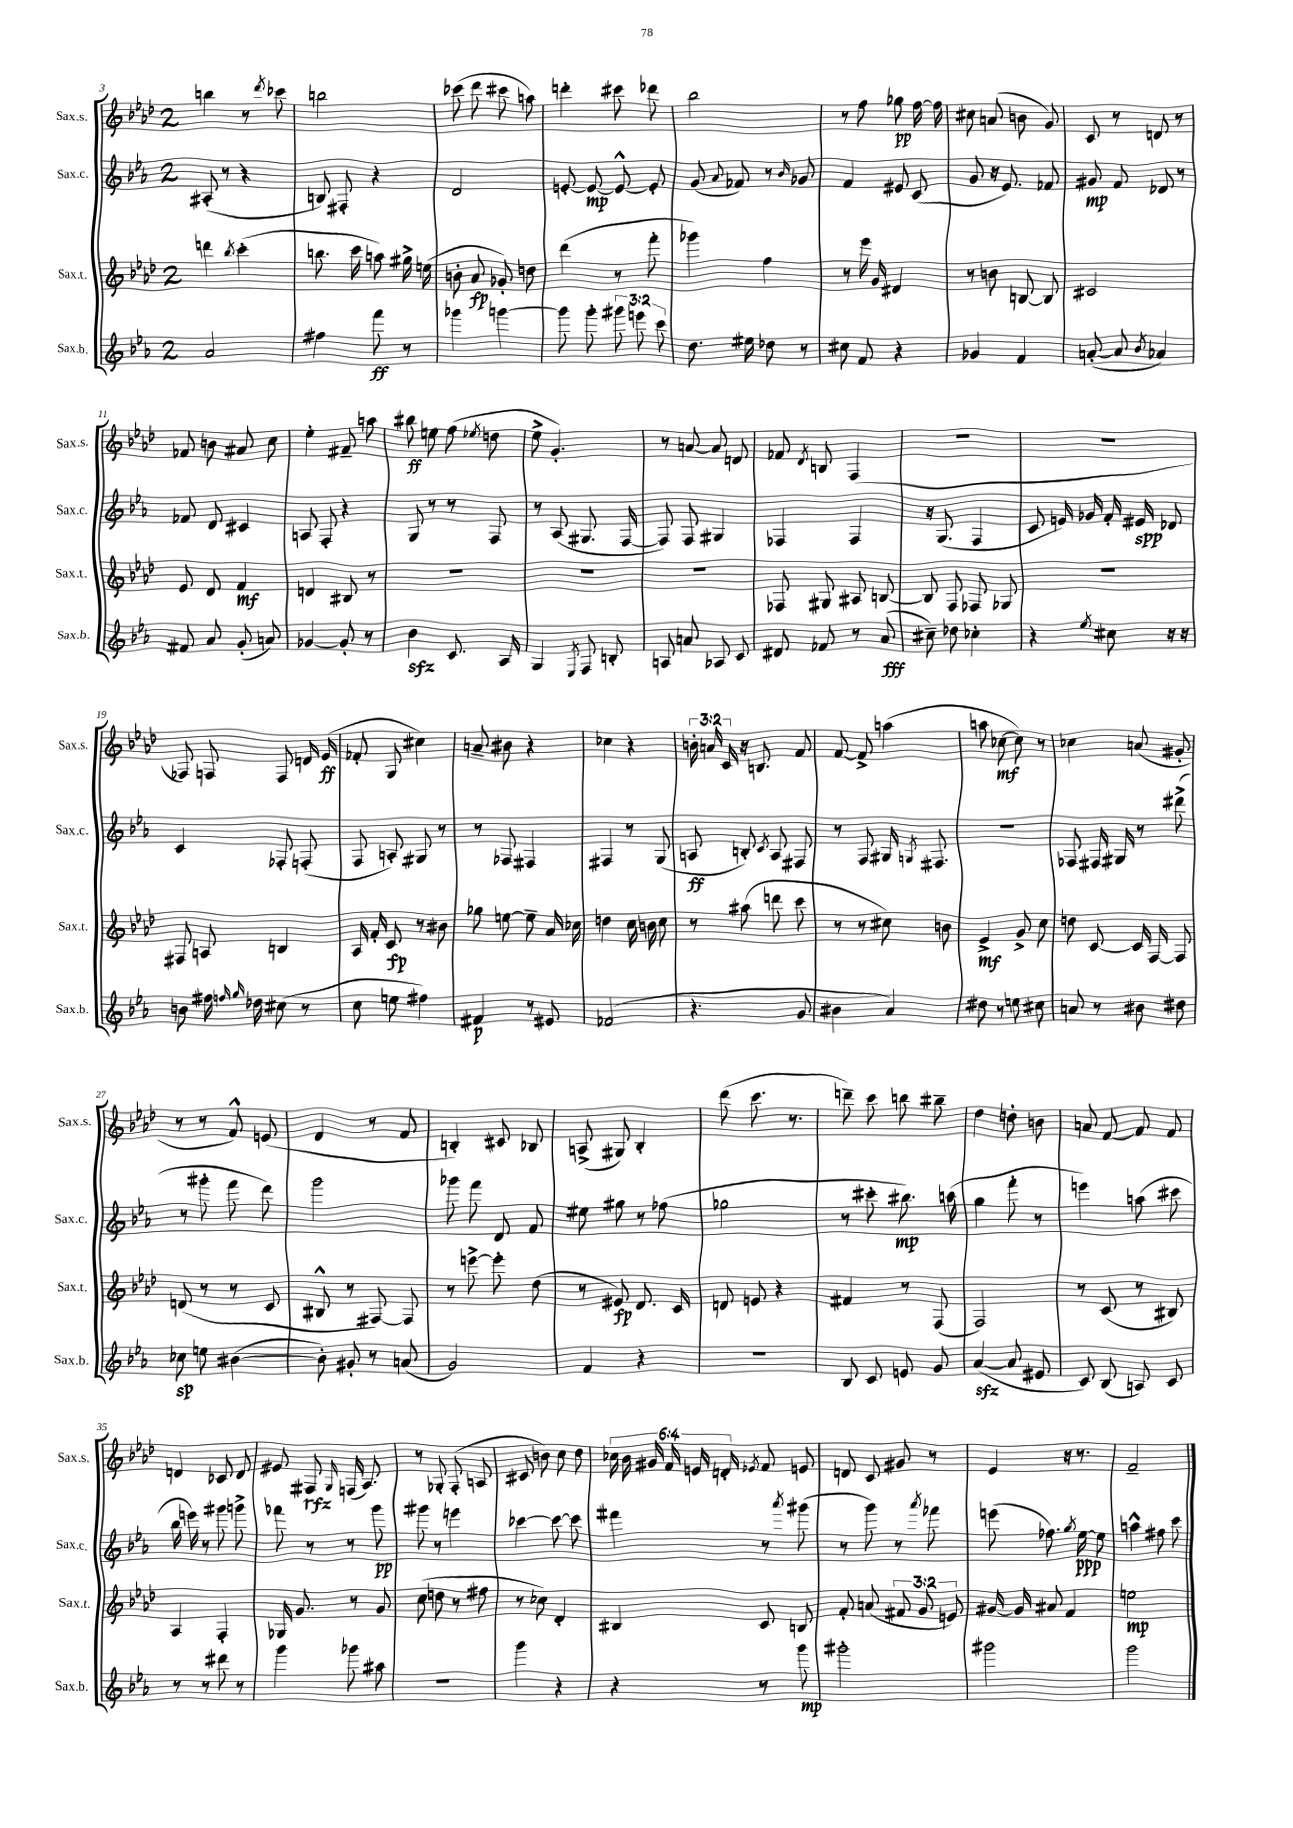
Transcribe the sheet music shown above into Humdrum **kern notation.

**kern	**kern	**kern	**kern
*staff4	*staff3	*staff2	*staff1
*clefG2	*clefG2	*clefG2	*clefG2
*k[b-e-a-]	*k[b-e-a-d-]	*k[b-e-a-]	*k[b-e-a-d-]
*M2/4	*M2/4	*M2/4	*M2/4
2a-/	4ddd\	(8A#'/	4bb\
.	.	8r	.
.	8qbb-/	.	.
.	(4ccc'\	4r	8r
.	.	.	8qddd-/
.	.	.	8ccc-\
=	=	=	=
4ff#\	8.bb\	8B/)	2bb\
.	.	8F#'/	.
.	16ccc\	.	.
8fff\	8aa\)	4r	.
8r	16gg#^\	.	.
.	(16ee\	.	.
=	=	=	=
4ggg-\	8b'\	2d/	(8ccc-\
.	8a-/	.	8ddd-\
[4ggg\	8g-'/)	.	8ccc#\
.	8dd\	.	8aa\)
=	=	=	=
8ggg\]	(4ddd-\	[8e'/	4ddd'\
8ggg'\	.	8e/_	.
12ggg#\	8r	8e^^/_	8ccc#\
12eee\	.	.	.
.	8fff'\	8e'/]	8ddd-\
12ccc\	.	.	.
=	=	=	=
8.dd\	4ggg-\)	(8g/	2bb-\
.	.	8qqa-/	.
.	.	8f-/)	.
16ee#\	.	.	.
8dd-\	4ff\	8r	.
.	.	16qqb-/	.
8r	.	8g-/	.
=	=	=	=
8cc#\	8r	4f/	8r
8f/	16eee-\	.	8ff\
.	16g/	.	.
4r	4d#/	8e#/	8gg-\
.	.	(8c/	[16ff\
.	.	.	16ff\]
=	=	=	=
4g-/	8r	8g/	8cc#\
.	8b\	16r	(8a/
.	.	8.e-/)	.
4f/	[8B/	.	8b\
.	8B/]	8f-/	8g/)
=	=	=	=
([8a'/	2c#/	8g#/	8c/
8a/]	.	8f/	8r
8qb-/	.	.	.
4a-/)	.	8d-/	8d/
.	.	8r	8r
=	=	=	=
8f#/	8e-/	8f-/	8f-/
8a-/	8d-/	8d/	8b\
(8g'/	4f/	4c#/	8a#/
8a/)	.	.	8cc\
=	=	=	=
[4g-/	4d/	8A/	4ee-'\
.	.	8F'/	.
8g-'/]	8B#/	4r	8f#~/
8r	8r	.	8aa\
=	=	=	=
4b-\	2r	8G/	8bb#\
.	.	8r	8ee\
8.c/	.	8r	(8ff\
.	.	.	8qee-/
.	.	8F/	8dd\
16A-/	.	.	.
=	=	=	=
4G/	2r	8r	8ee-^\
.	.	(8A-/	4.g'/)
8qE-/	.	.	.
8F/	.	8.G#/	.
8B'/	.	.	.
.	.	[16F/	.
=	=	=	=
8A/	2r	8F/])	8r
8a/	.	8F/	[8a/
8A-/	.	4G#/	8a/]
8c/	.	.	8d/
=	=	=	=
8d#/	8F-/	4F-/	8f-/
.	.	.	8qd-/
8f-/	8G#/	.	8B/
8r	8A#/	4F-/	(4F/
(8a-/	[8B/	.	.
=	=	=	=
8cc#~\)	8B/]	16r	2r
.	.	(8.G/	.
8dd-\	8F/	.	.
4cc-'\	8F-/	4F/	.
.	8G-/	.	.
=	=	=	=
4r	2r	8c/	2r
.	.	16e/)	.
.	.	16g-/	.
8qee-/	.	.	.
8cc#\	.	16f'/	.
.	.	16e#/	.
16r	.	8d-/	.
16r	.	.	.
=	=	=	=
8b\	8F#/	4c/	8F-/)
16ff#\	8A/	.	8F/
16qqff/	.	.	.
16qqgg/	.	.	.
16dd-\	.	.	.
(8cc#\	4B/	8F-'/	8F/
8r	.	(8F'/	16d/
.	.	.	(16e-/
=	=	=	=
8cc\	16A-/	8F/	8f-'/
.	16f'/	.	.
8ee\	8c/	8A'/)	8G/
4ff#\)	8r	8G#/	4cc#\)
.	8b#\	8r	.
=	=	=	=
4f#/	8gg-\	8r	8a~/
.	[8ee\	8F-/	8b#\
8r	8ee~\]	4F#/	4r
8e#/	16a-/	.	.
.	16cc-\	.	.
=	=	=	=
(2f-/	4dd\	4F#/	4cc-\
.	16cc\	8r	4r
.	16b\	.	.
.	8cc\	(8G/	.
=	=	=	=
4.r	8r	8A/	24b'\
.	.	.	24a/
.	.	.	24c/
.	(8aa#\	8B'/)	16r
.	.	.	8.B/
.	.	8qc/	.
.	8ddd\	8A/	.
8g/	8ccc\	8F#/	8f/
=	=	=	=
4b#\	8r	8r	[8f/
.	8r	8F/	8f^/]
4a-/)	8cc#\)	16G#/	(4aa\
.	.	8qG/	.
.	.	8.F#/	.
.	8b\	.	.
=	=	=	=
8dd#\	4e-^/	2r	8aa\
8r	.	.	[8cc-\
8ee\	8g^/	.	8cc-\])
8cc#\	8cc\	.	8r
=	=	=	=
8a/	8dd\	8F-/	4cc-\
8r	[8c/	16F#/	.
.	.	16G#/	.
8b#\	16c/]	8r	(8a/
.	[16F/	.	.
8dd#\	8F/]	(8ddd#^\	8g#'/
=	=	=	=
8cc-\	(8d/	8r	8r
8ee\	8r	8ggg#'\	8r
([4b#\	8r	8fff\	8f^^/)
.	8c/	8ddd\)	(8e/
=	=	=	=
8b#'\])	8B#^^/	2ggg\	4d-/
8g#'/	8r	.	.
8r	[8F#/)	.	8r
(8a/	8F#/]	.	8f/
=	=	=	=
2g/)	8r	8ggg-\	4B'/)
.	[8eee^\	8fff\	.
.	8eee'\]	8d/	8c#/
.	(8dd-\	8f/	8B-/
=	=	=	=
4f/	8r	8ee#\	(8A^/
.	8e#/)	8gg#\	8G#/)
4r	8.d-/	8r	4B-'/
.	.	(8ff-\	.
.	16c/	.	.
=	=	=	=
2r	8d/	2gg-\	(8ddd-\
.	8e/	.	8.ccc\
.	4r	.	.
.	.	.	8.r
=	=	=	=
8B-/	4f#/	8r	8ddd~\)
8c/	.	8ccc#'\	8ccc\
8e/	8r	8.bb#\)	8bb\
8g/	(8F/	.	8bb#~\
.	.	(16aa\	.
=	=	=	=
([4a-/	2F/)	4gg\	4dd-\
8a-/]	.	8fff'\	8dd'\
8e#/	.	8r	8b\
=	=	=	=
8c/)	8r	4eee\)	8a/
(8B-/	(8c/	.	[8f/
8A/)	8r	(8aa\	8f/]
8c/	8B#/)	8ccc#\	8f/
=	=	=	=
8r	4A-/	16bb-\	4d/
.	.	16eee\)	.
8r	.	8r	.
8ddd#\	4F'/	8ggg#\	8c-/
8r	.	8ggg^\	8d/
=	=	=	=
4ggg\	16G-/	8fff-\	8e#/
.	8.g/	.	.
.	.	8r	8F#/
.	.	.	16qqG/
8ggg-\	8r	8r	(16F/
.	.	.	8.A-/)
8aa#\	8g/	8ggg\	.
=	=	=	=
2r	(8cc\	8ggg#\	8r
.	8dd\	8r	8G-'/
.	8r	4eee\	(8F'/
.	8ff#\	.	8A/
=	=	=	=
4ggg\	8r	[4ccc-\	8c#/
.	8cc-\)	.	8b\)
4r	4d-'/	8ccc-\_	8cc\
.	.	8ccc-\]	8dd-\
=	=	=	=
4r	4B#/	4fff#\	24cc-\
.	.	.	24b-\
.	.	.	24g#/
.	.	.	24f/
.	.	.	24e/
.	.	.	24d'/
.	.	.	8qe-/
8r	8c/	8r	8f/
.	.	8qaaa-/	.
8ggg\	8B/	(8ggg#\	8e/
=	=	=	=
2ggg#'\	8f'/	8r	8d/
.	(8a/	8ggg\)	8c/
.	12f#/	8r	8g#/
.	12g/	.	.
.	.	8qaaa-/	.
.	.	8fff-\	8r
.	12e/)	.	.
=	=	=	=
2ggg#\	[16g#/	(8eee\	4e-/
.	16g#/]	.	.
.	8a#/	8.ff-\)	.
.	4f/	.	16r
.	.	8qgg/	.
.	.	[16ee-\	8.r
.	.	8ee-\]	.
=	=	=	=
2ggg\	2ee\	4aa^^\	2f~/
.	.	8ff#\	.
.	.	8ccc\	.
==	==	==	==
*-	*-	*-	*-
